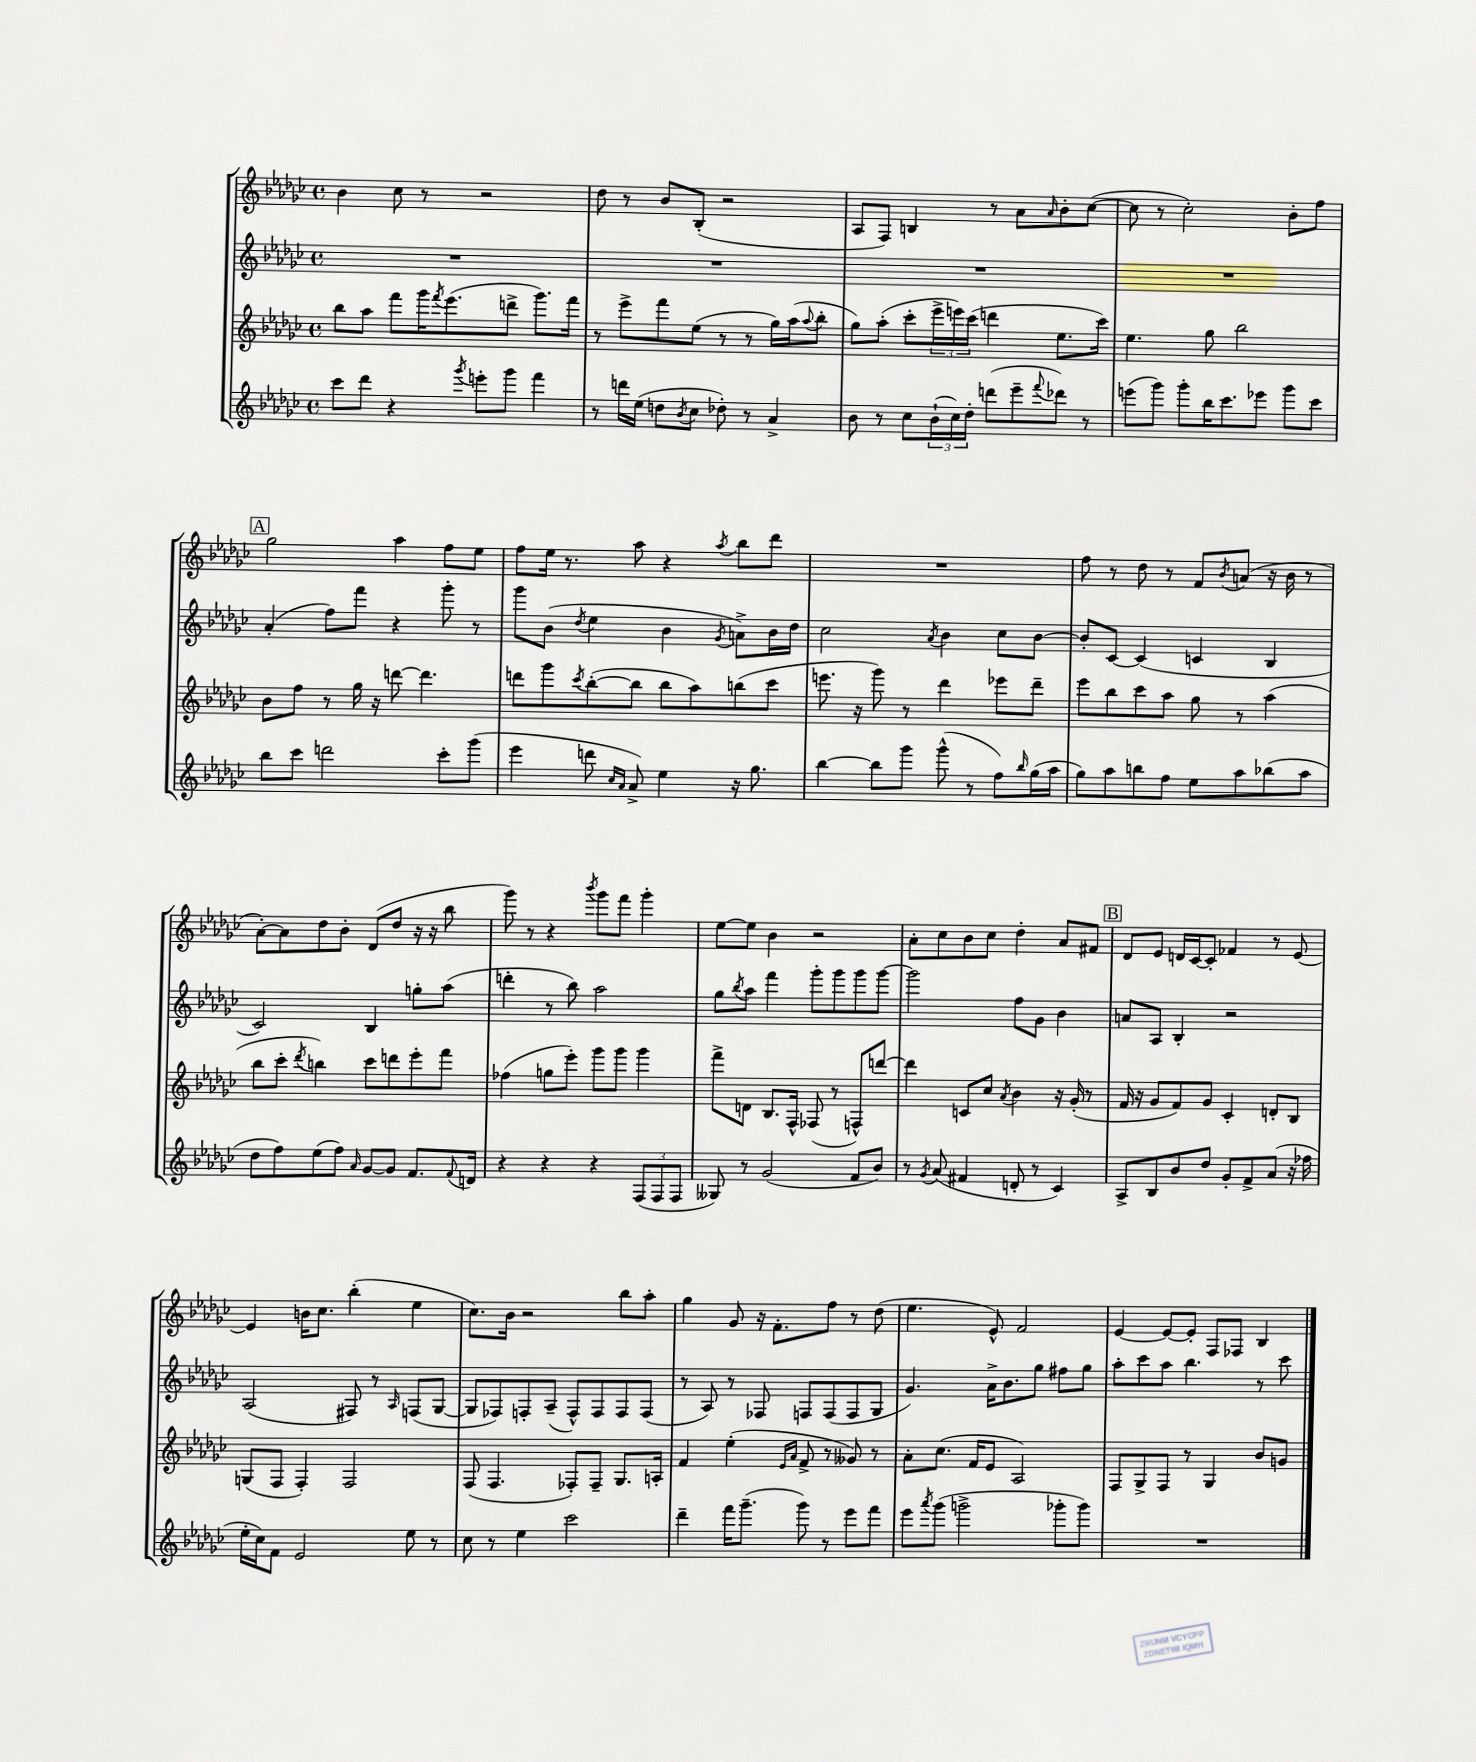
<<
\new StaffGroup <<
\new Staff = "s0" {
    \clef treble \key ges \major \defaultTimeSignature \time 4/4
    bes'4 ces''8 r8 r2 |
    des''8 r8 bes'8 bes8-.( r2 |
    aes8 f8) b4 r8 aes'8 \grace { aes'16 } bes'8-. ces''8~( |
    ces''8 r8 ces''2-.) bes'8-. f''8 |
    \mark \markup { \box "A" } ges''2 aes''4 f''8 ees''8 |
    f''8 ees''16 r8. aes''8 r4 \acciaccatura { aes''8 } bes''8 des'''8 |
    R1 |
    f''8 r8 des''8 r8 f'8 \acciaccatura { bes'8 } a'8( r16 bes'16 r8 |
    aes'8~-.) aes'8 des''8 bes'8-. des'8( des''8 r16 r16 bes''8 |
    ges'''8) r8 r4 \acciaccatura { bes'''8 } ges'''8 f'''8 ges'''4-. |
    ees''8~ ees''8 bes'4 r2 |
    aes'8-. ces''8 bes'8 ces''8 des''4-. aes'8 fis'8 |
    \mark \markup { \box "B" } des'8 ees'8 d'16 ces'16~ ces'8-. fes'4 r8 ees'8~ |
    ees'4 b'16 ces''8. bes''4-.( ees''4 |
    ces''8.) bes'16 r2 bes''8 aes''8-. |
    ges''4 ges'8 r16 f'8.-. f''8 r8 des''8( |
    ees''4. ees'8-^) f'2 |
    ees'4~ ees'8~ ees'8-. f8 fes8 bes4 \bar "|." |
}
\new Staff = "s1" {
    \clef treble \key ges \major \defaultTimeSignature \time 4/4
    R1 |
    R1 |
    R1 |
    R1 |
    \mark \markup { \box "A" } aes'4-.( f''8) f'''8 r4 ges'''8-. r8 |
    ges'''8 bes'8( \acciaccatura { des''8 } ees''4 bes'4 \acciaccatura { ges'8 } a'8->) bes'16 des''16 |
    ces''2 \acciaccatura { aes'8 } bes'4 ces''8 bes'8~ |
    bes'8-. ces'8~ ces'4( c'4 bes4 |
    ces'2) bes4 g''8-. aes''8( |
    d'''4-. r8 bes''8) aes''2 |
    ges''8 \acciaccatura { bes''8 } aes''8 f'''4 ges'''8-. ges'''8 ges'''8 ges'''8~ |
    ges'''2 f''8 ges'8 bes'4 |
    \mark \markup { \box "B" } a'8 aes8 bes4-. r2 |
    aes2( fis8) r8 \grace { aes16 } f8( ges8~ |
    ges8 fes8) f8-. aes8--( f8-^) f8 f8 f8( |
    r8 aes8) r8 fes8 f8 f8( f8 ges8 |
    ges'4.) aes'16-> bes'8. ges''8 fis''8 ges''8 |
    aes''8-. ces'''8 aes''8 bes''4. r8 ces'''8 \bar "|." |
}
\new Staff = "s2" {
    \clef treble \key ges \major \defaultTimeSignature \time 4/4
    bes''8 aes''8 f'''8 ges'''16 \acciaccatura { f'''8 } ees'''8.( d'''8-> ges'''8.) f'''16 |
    r8 ees'''8-> f'''8 ees''8( r8 r8 ges''16) aes''16( \appoggiatura { aes''8 } bes''8-. |
    ges''8) aes''8-.( ces'''8-. \tuplet 3/2 { ees'''16-> e'''16) ces'''16( } d'''4 ees''8. ces'''16) |
    ees''4. ges''8 bes''2 |
    \mark \markup { \box "A" } bes'8 f''8 r8 ges''16 r16 d'''8~ d'''4. |
    d'''8 ges'''8 \acciaccatura { ces'''8 } bes''8~-.( bes''8 bes''8 aes''8) b''8( ces'''8 |
    e'''8. r16 ges'''8) r8 des'''4 ees'''8 des'''8-- |
    ees'''8 bes''8 ces'''8 aes''8 ges''8 r8 aes''4( |
    bes''8 ces'''8-. \acciaccatura { des'''8 } b''4) ces'''8 d'''8 ees'''8-. f'''8 |
    fes''4( g''8 ees'''8-.) ges'''8 ges'''8 ges'''4 |
    f'''8-> d'8 bes8. f16-^ fes8( r8 f8-^) d'''8~ |
    d'''4 c'8 ces''8 \acciaccatura { aes'8 } bes'4 r16 ges'16-.( r8 |
    \mark \markup { \box "B" } f'16 r16 ges'8 f'8) ges'8 ces'4-. d'8-. bes8 |
    g8( f8 f4-.) f2 |
    f8( f4. fes8-.) fes8-- ges8. a16-. |
    f'4 ees''4-.( \grace { ees'16 aes'16 } f'8-> r8 geses'8) r8 |
    aes'8-. ces''8.( f'16 ees'8 aes2) |
    f8 ges8-> f8 r8 ges4 bes'8 g'8 \bar "|." |
}
\new Staff = "s3" {
    \clef treble \key ges \major \defaultTimeSignature \time 4/4
    ces'''8 des'''8 r4 \acciaccatura { ges'''8 } e'''8-. ges'''8 f'''4 |
    r8 d'''16 ees''16( d''8 \acciaccatura { bes'8 } ces''8 des''8-.) r8 aes'4-> |
    bes'8 r8 ces''8 \tuplet 3/2 { bes'16-!( ces''16) des''16-. } d'''8( ees'''8-- \appoggiatura { f'''8 } des'''8) r8 |
    e'''8( ges'''8) ges'''8-. bes''16 ces'''8. ees'''8 ges'''8 ces'''8 |
    \mark \markup { \box "A" } bes''8 ces'''8 d'''2 ces'''8-. ges'''8( |
    ees'''4 d'''8 \grace { ces''16 aes'16 } aes'8->) ees''4 r16 ges''8. |
    bes''4~ bes''8 ges'''8 ges'''8-^( r8 f''8) \grace { bes''16 } ges''16( aes''16 |
    ges''8) aes''8 b''8 f''8 ees''8 aes''8 bes''8( aes''8 |
    des''8 f''8) ees''8( f''8) \grace { aes'16 } ges'8~ ges'8 f'8. \appoggiatura { f'8 } d'16 |
    r4 r4 r4 \tuplet 3/2 { f8( f8 f8 } |
    geses8) r8 ges'2( f'8 bes'8) |
    r8 \acciaccatura { ges'8 } aes'8( fis'4 d'8-. r8 ces'4) |
    \mark \markup { \box "B" } aes8-> bes8 bes'8 des''8 ges'8-. f'8-> aes'8( r16 fes''16 |
    ees''16-. ces''16) f'8 ees'2 ees''8 r8 |
    ces''8 r8 ees''4 ces'''2 |
    des'''4-- f'''16 ges'''8.--( ges'''8) r8 ees'''8 f'''8 |
    ees'''8 \acciaccatura { aes'''8 } ges'''8( g'''2-> ges'''8-. ges'''8) |
    R1 \bar "|." |
}
>>
>>
\layout { \context { \Score \remove "Bar_number_engraver" } }
